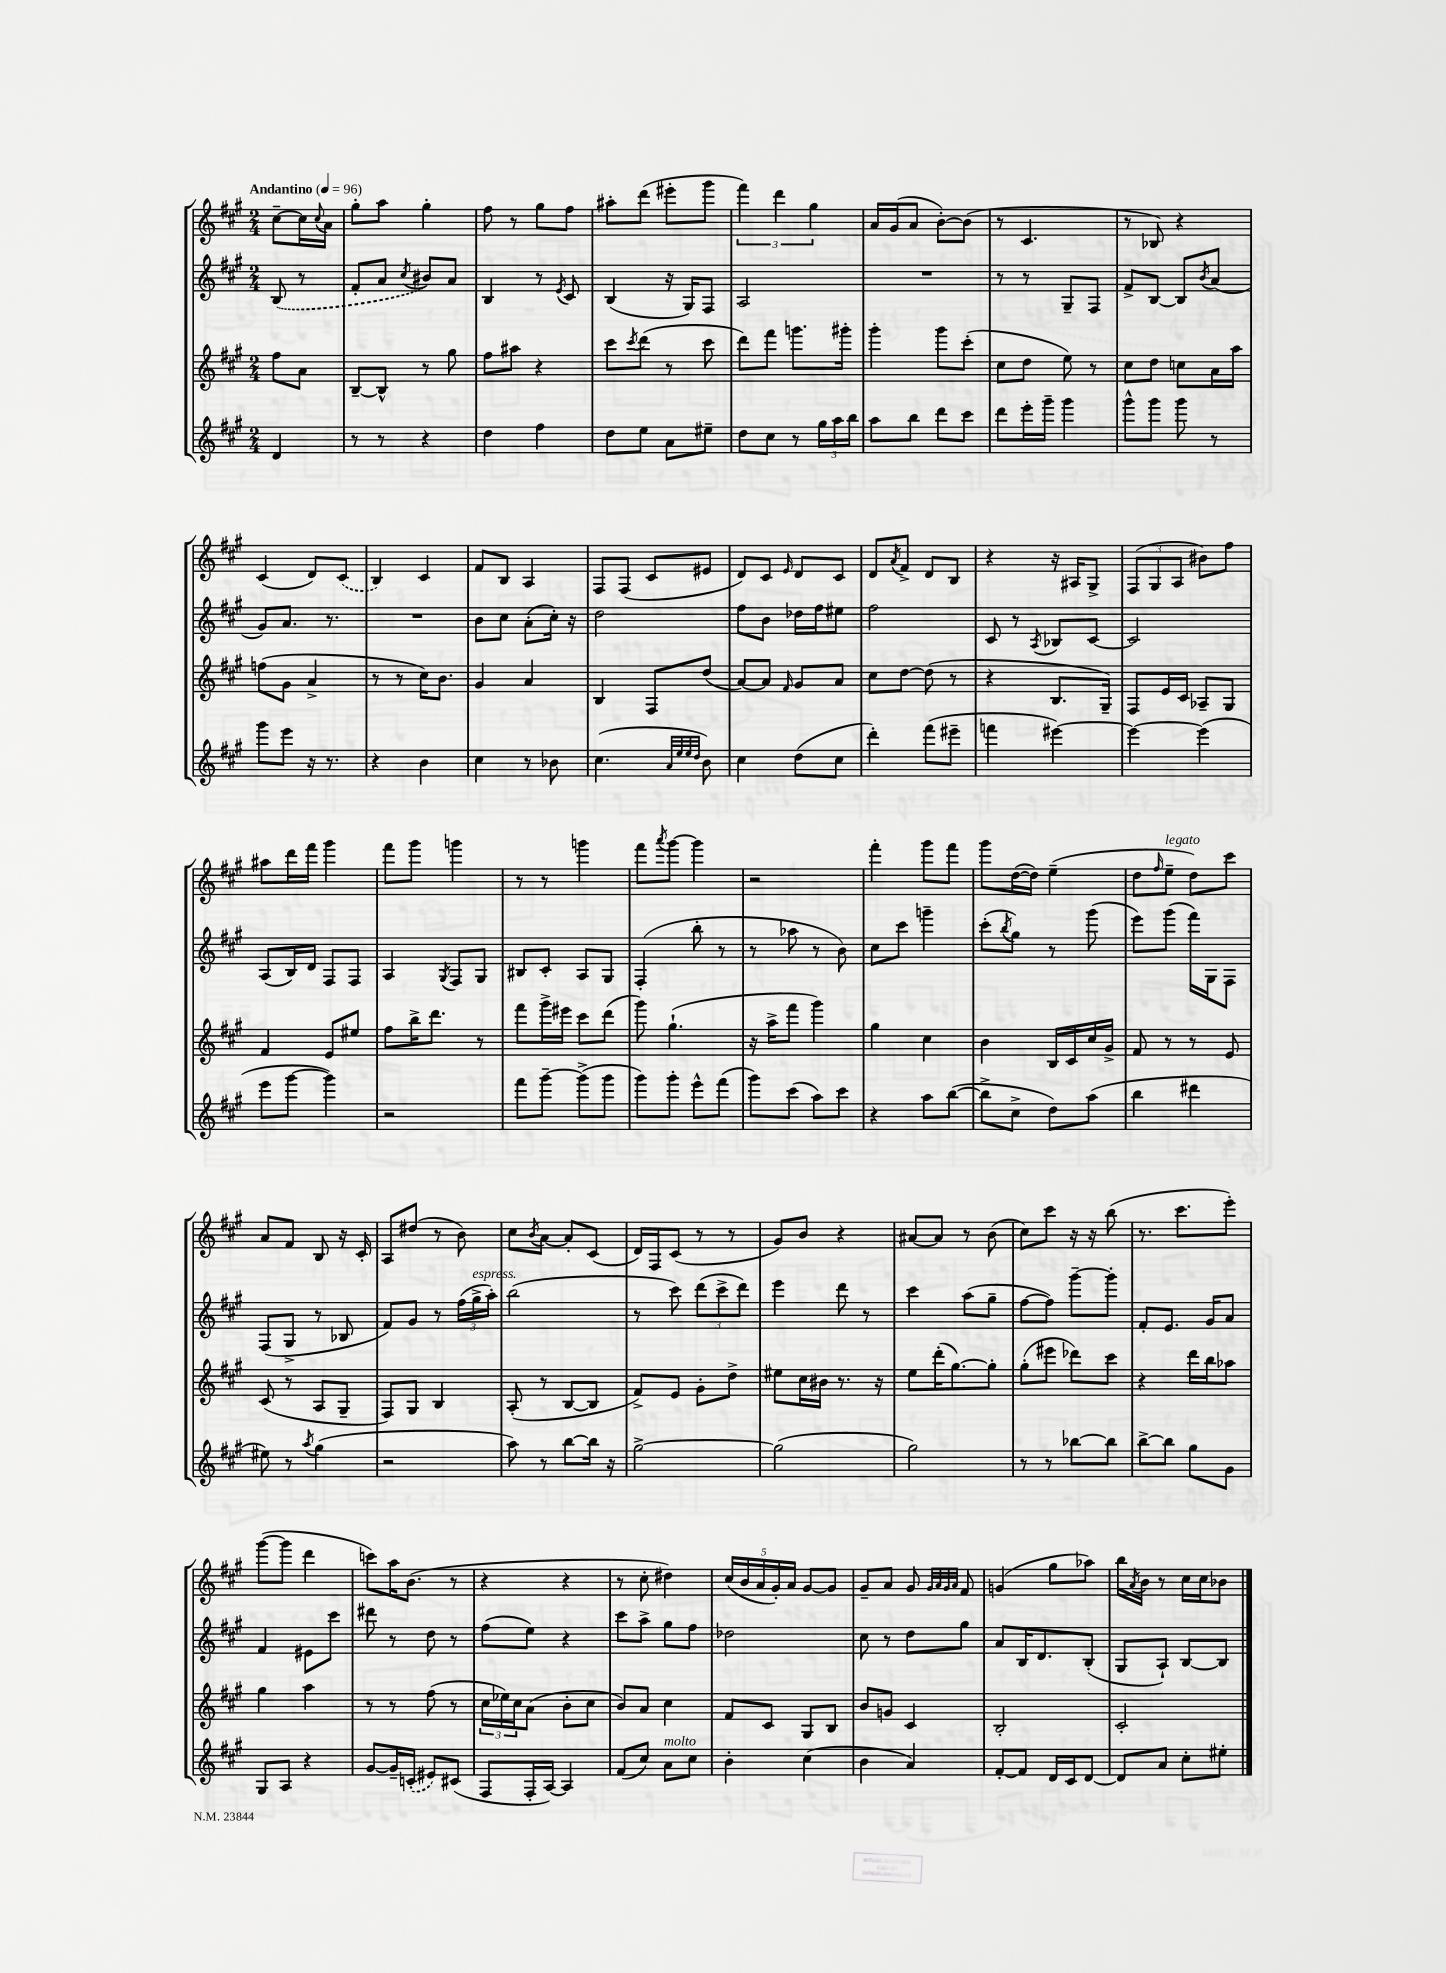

**kern	**kern	**kern	**kern
*staff4	*staff3	*staff2	*staff1
*clefG2	*clefG2	*clefG2	*clefG2
*k[f#c#g#]	*k[f#c#g#]	*k[f#c#g#]	*k[f#c#g#]
*M2/4	*M2/4	*M2/4	*M2/4
*MM96	*MM96	*MM96	*MM96
4d/	8ff#\L	(8B/	[8cc#~\L
.	8a\J	8r	16cc#\]L
.	.	.	8qqcc#/
.	.	.	16a\JJ
=	=	=	=
8r	[8B~/L	8f#'/L	8gg#'\L
8r	8B^^/]J	8a/J	8aa\J
.	.	8qcc#/	.
4r	8r	8b#/L)	4gg#'\
.	8gg#\	8a/J	.
=	=	=	=
4dd\	8ff#\L	4B/	8ff#\
.	8aa#\J	.	8r
4ff#\	4r	8r	8gg#\L
.	.	8qe/	.
.	.	8c#/	8ff#\J
=	=	=	=
8dd\L	8ccc#\L	(4B/	8aa#'\L
.	8qccc#/	.	.
8ee\J	(8ddd\J	.	(8ddd\J
8a\L	8r	16r	8eee#'\L
.	.	16G#/LK)	.
8ee#~\J	8ccc#\	8F#/J	8ggg#\J
=	=	=	=
8dd\L	8ddd\L)	2A/	6fff#\)
8cc#\J	8fff#\J	.	.
.	.	.	6ddd\
8r	8.ggg\L	.	.
.	.	.	6gg#\
24gg#\LL	.	.	.
24aa\	.	.	.
.	16ggg#'\Jk	.	.
24bb\JJ	.	.	.
=	=	=	=
8aa\L	4ggg#'\	2r	16a/LL
.	.	.	(16g#/J
8bb\J	.	.	8a/J
8ddd\L	8ggg#\L	.	[8b'\L)
8ccc#\J	(8ccc#'\J	.	(8b\]J
=	=	=	=
8ddd\L	8cc#\L	8r	8r
16eee'\L	8dd\J	8r	4.c#/
16ggg#~\JJ	.	.	.
4ggg#\	8ee\)	8G#~/L	.
.	8r	8F#/J	.
=	=	=	=
8ggg#^^\L	8cc#\L	8f#^/L	8r
8ggg#\J	8dd\J	[8B/J	8B-/)
8ggg#\	8cc\L	8B/]L	4r
.	.	8qb/	.
8r	16a\L	(8a/J	.
.	16aa\JJ	.	.
=	=	=	=
8ggg#\L	(8ff\L	8g#/L)	(4c#/
8eee\J	8g#\J	8.a/J	.
16r	4a^/	.	8d/L)
8.r	.	8.r	.
.	.	.	(8c#/J
=	=	=	=
4r	8r	2r	4B/)
.	8r	.	.
4b\	16cc#\LK)	.	4c#/
.	8.b\J	.	.
=	=	=	=
4cc#\	4g#/	8b\L	8f#/L
.	.	8cc#\J	8B/J
8r	4a/	(8a'\L	4A/
8b-\	.	16cc#'\Jk)	.
.	.	16r	.
=	=	=	=
(4.cc#\	4B/	2dd\	8F#/L
.	.	.	(8F#/J
.	8F#/L	.	8c#/L
32qqa/LLL	.	.	.
32qqee/	.	.	.
32qqee/	.	.	.
32qqdd/JJJ	.	.	.
8b\)	(8dd/J	.	8e#/J
=	=	=	=
4cc#\	[8a/L)	8ff#\L	8d/L)
.	8a/]J	8b\J	8c#/J
.	16qqf#/	.	16qqe/
(8dd\L	8g#/L	16dd-\LL	8d/L
.	.	16ff#\J	.
8cc#\J	8a/J	8ee#\J	8c#/J
=	=	=	=
4ddd'\)	8cc#\L	2ff#\	8d/L
.	.	.	8qa/
.	[8dd\J	.	8f#^/J
(8fff#\L	(8dd\]	.	8d/L
8eee#~\J	8r	.	8B/J
=	=	=	=
4fff\	4r	8c#/	4r
.	.	8r	.
.	.	8qA/	.
[4eee#\)	8.B/L	8B-/L	16r
.	.	.	16A#/LK
.	.	[8c#/J	8G#^/J
.	16G#~/Jk)	.	.
=	=	=	=
4eee#\_	8F#/L	2c#/]	(12F#/L
.	.	.	12G#/
.	16e/L	.	.
.	.	.	12A/J
.	16c#/JJ	.	.
(4eee#\]	8A-~/L	.	8b#\L)
.	8G#/J	.	8ff#\J
=	=	=	=
8eee\L	4f#/	(8A/L	8aa#\L
[8ggg#\J	.	16B/L)	16ddd\L
.	.	16d/JJ	16fff#\JJ
4ggg#\])	8e/L	8F#/L	4ggg#\
.	8ee#/J	8F#/J	.
=	=	=	=
2r	8ff#\L	4A/	8fff#\L
.	16bb^\K	.	8ggg#\J
.	8.ddd\J	.	.
.	.	8qG#/	.
.	.	8F#/L	4ggg\
.	8r	8G#/J	.
=	=	=	=
8fff#\L	8fff#\L	8B#/L	8r
[8ggg#~\J	16ggg#^\L	8c#'/J	8r
.	16eee#\JJ	.	.
(8ggg#^\]L	8ccc#\L	8A/L	4ggg\
8ggg#\J	(8ddd\J	8G#/J	.
=	=	=	=
8ggg#\L)	8ggg#\)	(4F#'/	8fff#\L
.	.	.	8qaaa/
8ggg#'\J	(4.gg#`\	.	[8ggg#\J
8eee^^\L	.	8bb'\	4ggg#\]
(8fff#\J	.	8r	.
=	=	=	=
8ggg#\L)	16r	8r	2r
.	16aa^\LK	.	.
(8ccc#\J	8fff#\J	8aa-\	.
8aa\L)	4ggg#\)	8r	.
8ccc#\J	.	8b\)	.
=	=	=	=
4r	4gg#\	8cc#\L	4fff#'\
.	.	8ccc#\J	.
8aa\L	4cc#\	4ggg~\	8ggg#\L
([8bb\J	.	.	8fff#\J
=	=	=	=
8bb^\]L	4b\	(8ccc#'\L	8ggg#\L
.	.	8qbb/	.
8cc#^\J	.	8gg#\J)	([16dd\L
.	.	.	16dd\]JJ)
8dd\L)	16B/LL	8r	(4ee~\
.	16c#/	.	.
(8aa\J	16cc#/	(8ggg#\	.
.	16g#^/JJ	.	.
=	=	=	=
4bb\	8f#/	8eee\L)	8dd\L
.	.	.	16qqff#/
.	8r	(8ggg#\J	8ee~\J
4ddd#\	8r	16fff#\LL)	8dd\L)
.	.	16G#\J	.
.	8e/	8F#\J	8ccc#\J
=	=	=	=
8ee#\)	(8c#/	(8F#/L	8a/L
8r	8r	8G#^/J	8f#/J
8qaa/	.	.	.
(4gg#\	8A/L	8r	8B/
.	8G#~/J	8B-/	16r
.	.	.	16c#'/
=	=	=	=
2r	8F#/L)	8f#/L)	8A/L
.	8G#/J	8g#/J	(8dd#/J
.	4B/	8r	8r
.	.	(24ff#\LL	8b\)
.	.	24gg#^\	.
.	.	24aa'\JJ)	.
=	=	=	=
8aa\)	(8A'/	(2bb\	8cc#\L
.	.	.	8qb/
8r	8r	.	[8a\J
[8bb\L	[8B/L	.	8a'/]L
16bb\]Jk	8B/]J	.	(8c#/J
16r	.	.	.
=	=	=	=
[2gg#^\	8f#^/L)	8r	16d/LL)
.	.	.	16F#/J
.	8e/J	8ccc#\)	(8c#/J
.	8g#'\L	(12ddd\L	8r
.	.	12ccc#^\	.
.	8dd^\J	.	8r
.	.	12ddd\J)	.
=	=	=	=
(2gg#\]	8ee#\L	4eee\	8g#/L)
.	16cc#\L	.	8b/J
.	16b#\JJ	.	.
.	8.r	8ddd\	4r
.	.	8r	.
.	16r	.	.
=	=	=	=
2gg#\)	8ee\L	4ccc#\	[8a#/L
.	(16ddd'\K	.	8a#/]J
.	[8.gg#\)	.	.
.	.	(8aa\L	8r
.	8gg#'\]J	8gg#~\J	(8b\
=	=	=	=
8r	(8gg#'\L	[8ff#\L	8cc#\L)
8r	8eee#\J	8ff#\]J)	8ccc#\J
[8bb-\L	8ddd-\L)	[8ggg#~\L	16r
.	.	.	16r
8bb-\]J	8ccc#\J	8ggg#'\]J	(8bb\
=	=	=	=
[8bb^\L	4r	8f#'/L	8.r
8bb\]J	.	8.e/J	.
.	.	.	8.ccc#\L
8gg#\L	16ddd\LL	.	.
.	16bb\J	16g#/LK	.
8g#\J	8aa-\J	8a/J	8eee'\J)
=	=	=	=
8G#/L	4gg#\	4f#/	([8ggg#\L
8A/J	.	.	8ggg#\]J
4r	4aa\	8e#\L	4ddd\
.	.	8ccc#\J	.
=	=	=	=
[8g#/L	8r	8ddd#\	8ccc\L)
16g#~/]L	8r	8r	16aa\K
(16c'/JJ	.	.	(8.b\J
8e#/L)	(8ff#\	8dd\	.
(8c#/J	8r	8r	8r
=	=	=	=
8F#/L	24cc#\LL	(8ff#\L	4r
.	24ee-\)	.	.
.	24cc#\J	.	.
16F#'/L	(8a\J	8ee\J)	.
[16A/JJ)	.	.	.
4A/]	8b'\L	4r	4r
.	8cc#\J	.	.
=	=	=	=
(8f#/L	8b/L)	8ccc#\L	8r
8cc#/J)	8a/J	8aa^\J	8cc#'\
8a\L	4cc#\	8gg#\L	4dd#\)
8cc#\J	.	8ff#\J	.
=	=	=	=
4b'\	8f#/L	2dd-\	(20cc#/LL
.	.	.	20b/
.	.	.	20a/
.	8c#/J	.	.
.	.	.	20g#'/)
.	.	.	20a/JJ
(4cc#\	8G#/L	.	[8g#/L
.	8B/J	.	8g#/]J
=	=	=	=
4b\	8b/L	8cc#\	8g#~/L
.	8g/J	8r	8a/J
4a/)	4c#/	8dd\L	8g#/
.	.	.	32qqg#/LLL
.	.	.	32qqa/
.	.	.	32qqg#/
.	.	.	32qqa/JJJ
.	.	8gg#\J	8f#/
=	=	=	=
[8f#'/L	2B'/	8a/L	(4g/
8f#/]J	.	16B/K	.
.	.	8.d/	.
16d/LL	.	.	8gg#\L
16c#/J	.	.	.
[8d/J	.	(8B'/J	8aa-\J)
=	=	=	=
8d/]L	2c#'/	8G#/L	16bb\LL
.	.	.	8qa/
.	.	.	16b\JJ
8a/J	.	8A`/J)	8r
8cc#'\L	.	[8B/L	16cc#\LL
.	.	.	16cc#\J
8ee#'\J	.	8B/]J	8b-\J
==	==	==	==
*-	*-	*-	*-
